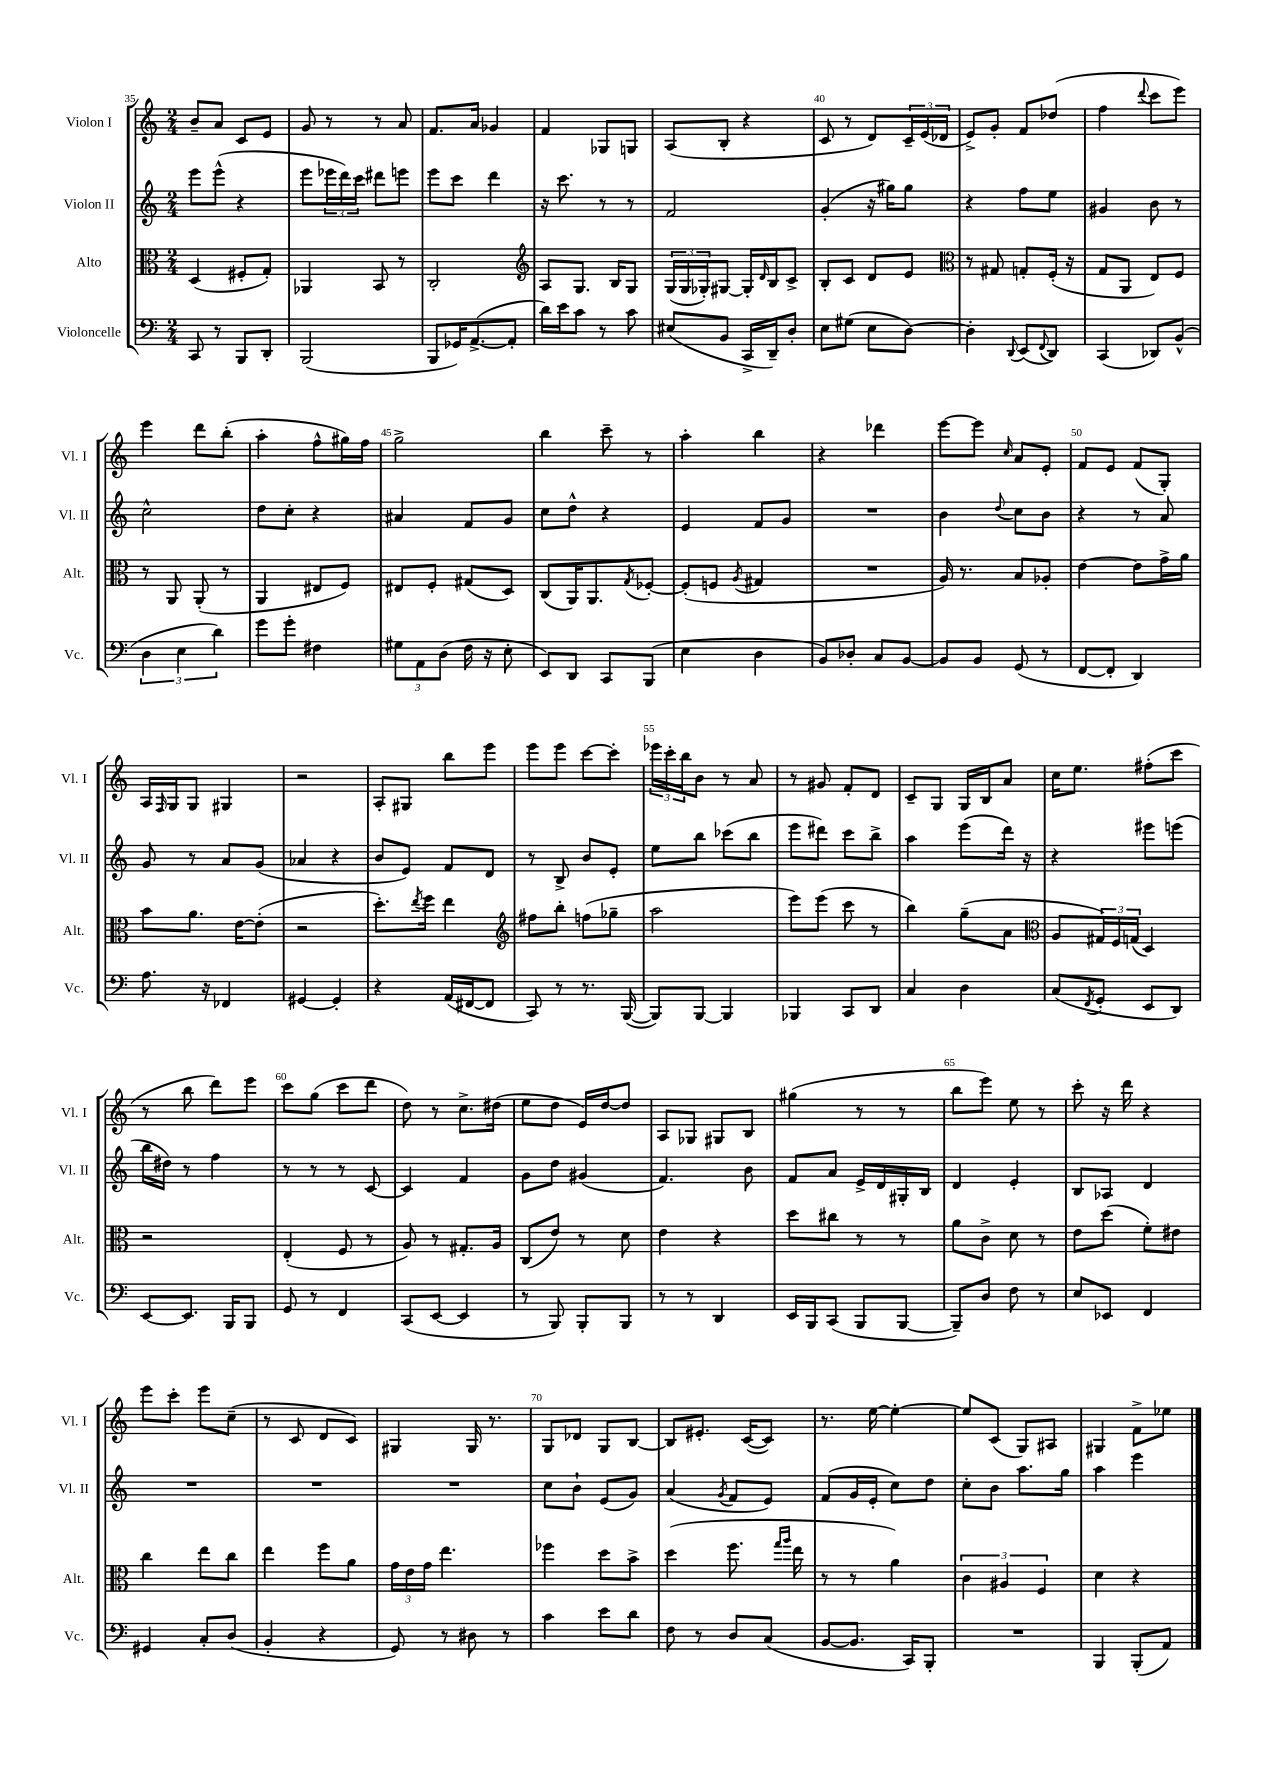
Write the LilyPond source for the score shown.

<<
\new StaffGroup <<
\new Staff = "s0" \with { instrumentName = "Violon I" shortInstrumentName = "Vl. I" } {
    \clef treble \key c \major \numericTimeSignature \time 2/4
    b'8-- a'8 c'8 e'8 |
    g'8 r8 r8 a'8 |
    f'8. a'16 ges'4 |
    f'4 ges8 g8 |
    a8( b8-. r4 |
    c'8 r8 d'8) \tuplet 3/2 { c'16-- e'16( des'16 } |
    e'8->) g'8-. f'8 des''8( |
    f''4 \appoggiatura { d'''8 } c'''8 e'''8) |
    e'''4 d'''8 b''8-.( |
    a''4-. f''8-^ gis''16) f''16 |
    g''2-> |
    b''4 c'''8-- r8 |
    a''4-. b''4 |
    r4 des'''4 |
    e'''8~ e'''8 \grace { c''16 } a'8 e'8-. |
    f'8 e'8 f'8( g8-.) |
    a16 \grace { f16 } g16 g8 gis4 |
    r2 |
    a8-. gis8 b''8 e'''8 |
    e'''8 e'''8 c'''8~ c'''8-. |
    \tuplet 3/2 { ees'''16 c'''16-. b''16 } b'8 r8 a'8 |
    r8 gis'8 f'8-. d'8 |
    c'8-- g8 g16 b16 a'8 |
    c''16 e''8. fis''8-.( c'''8 |
    r8 b''8 d'''8) e'''8 |
    c'''8 g''8( c'''8 d'''8 |
    d''8) r8 c''8.-> dis''16( |
    e''8 d''8 e'16) d''16~ d''8 |
    a8 ges8 gis8 b8 |
    gis''4( r8 r8 |
    b''8 e'''8) e''8 r8 |
    c'''8-. r16 d'''16 r4 |
    e'''8 c'''8-. e'''8 c''8--( |
    r8 c'8 d'8 c'8) |
    gis4 gis16 r8. |
    g8 des'8 g8 b8~ |
    b8 eis'8.-. c'16~( c'8) |
    r8. e''16~ e''4~-. |
    e''8 c'8( g8) ais8 |
    gis4 f'8-> ees''8 \bar "|." |
}
\new Staff = "s1" \with { instrumentName = "Violon II" shortInstrumentName = "Vl. II" } {
    \clef treble \key c \major \numericTimeSignature \time 2/4
    e'''8 e'''8-^( r4 |
    e'''8 \tuplet 3/2 { ees'''16 d'''16) c'''16 } dis'''8 e'''8 |
    e'''8 c'''8 d'''4 |
    r16 c'''8. r8 r8 |
    f'2 |
    g'4-.( r16 gis''16) gis''8 |
    r4 f''8 e''8 |
    gis'4 b'8 r8 |
    c''2-^ |
    d''8 c''8-. r4 |
    ais'4 f'8 g'8 |
    c''8 d''8-^ r4 |
    e'4 f'8 g'8 |
    R2 |
    b'4 \appoggiatura { d''8 } c''8 b'8 |
    r4 r8 a'8 |
    g'8 r8 a'8 g'8( |
    aes'4 r4 |
    b'8 e'8) f'8 d'8 |
    r8 b8-> b'8 e'8-. |
    e''8 b''8 ces'''8( b''8 |
    e'''8 dis'''8) c'''8 b''8-> |
    a''4 e'''8( d'''16) r16 |
    r4 eis'''8 e'''8( |
    b''16 dis''16) r8 f''4 |
    r8 r8 r8 c'8~ |
    c'4 f'4 |
    g'8 d''8 gis'4( |
    f'4.) b'8 |
    f'8 a'8 e'16-> d'16 gis16-. b16 |
    d'4 e'4-. |
    b8 aes8 d'4 |
    R2 |
    R2 |
    R2 |
    c''8 b'8-! e'8( g'8) |
    a'4( \acciaccatura { g'8 } f'8 e'8) |
    f'8( g'16 e'16-. c''8) d''8 |
    c''8-. b'8 a''8. g''16 |
    a''4 e'''4 \bar "|." |
}
\new Staff = "s2" \with { instrumentName = "Alto" shortInstrumentName = "Alt." } {
    \clef alto \key c \major \numericTimeSignature \time 2/4
    d4( fis8-. g8-.) |
    aes,4 b,8 r8 |
    c2-. |
    \clef treble a8 g8. b16 g8 |
    \tuplet 3/2 { g16( g16 ges16-.) } gis8~ gis16-. \grace { d'16 } b16 c'8-> |
    b8-. c'8 d'8 e'8 |
    \clef alto r8 gis8 g8-. f16-.( r16 |
    g8 a,8 e8) f8 |
    r8 a,8 a,8-.( r8 |
    a,4 eis8 f8) |
    eis8 f8-. gis8( d8) |
    c8( a,16) a,8. \acciaccatura { g8 } fes8~-. |
    fes8-.( f8 \acciaccatura { a8 } gis4 |
    R2 |
    a16) r8. b8 aes8-. |
    e'4~ e'8 g'16-> a'16 |
    b'8 a'8. e'16~ e'8-.( |
    r2 |
    d''8.-.) \acciaccatura { e''8 } f''16 e''4 |
    \clef treble fis''8 b''8-. f''8( ges''8-- |
    a''2 |
    e'''8) e'''8( c'''8 r8 |
    b''4) g''8--( a'8 |
    \clef alto a8 \tuplet 3/2 { gis16) f16 g16( } d4) |
    r2 |
    e4-.( f8 r8 |
    a8) r8 gis8.-. a16 |
    c8( e'8) r8 d'8 |
    e'4 r4 |
    d''8 cis''8 r8 r8 |
    a'8 c'8-> d'8 r8 |
    e'8 d''8( f'8-.) eis'8 |
    c''4 e''8 c''8 |
    e''4 f''8 a'8 |
    \tuplet 3/2 { g'16 e'16 g'16 } e''4. |
    fes''4 d''8 b'8-> |
    d''4( f''8. \grace { g''16 a''16 } e''16 |
    r8 r8 a'4) |
    \tuplet 3/2 { c'4 ais4 f4 } |
    d'4 r4 \bar "|." |
}
\new Staff = "s3" \with { instrumentName = "Violoncelle" shortInstrumentName = "Vc." } {
    \clef bass \key c \major \numericTimeSignature \time 2/4
    c,8 r8 b,,8 d,8-. |
    b,,2( |
    b,,8 ges,16) a,8.~->( a,8-. |
    d'16) e'16 c'8 r8 c'8 |
    eis8( b,8 c,16-> d,16--) d8-. |
    e8 gis8( e8 d8~) |
    d4-. \appoggiatura { d,8 } e,8( \appoggiatura { f,8 } d,8) |
    c,4( des,8) b,8-^( |
    \tuplet 3/2 { d4 e4 d'4) } |
    g'8 g'8-. fis4 |
    \tuplet 3/2 { gis8 a,8 d8( } f16 r16 e8-. |
    e,8) d,8 c,8 b,,8( |
    e4 d4 |
    b,8) des8-. c8 b,8~ |
    b,8 b,8 g,8( r8 |
    f,8~ f,8-. d,4) |
    a8. r16 fes,4 |
    gis,4~ gis,4-. |
    r4 a,16( fis,16~ fis,8 |
    c,8) r8 r8. b,,16~( |
    b,,8) b,,8~ b,,4 |
    bes,,4 c,8 d,8 |
    c4 d4 |
    c8( \acciaccatura { f,8 } g,8-. e,8 d,8) |
    e,8~ e,8. b,,16 b,,8 |
    g,8 r8 f,4 |
    c,8( e,8~ e,4 |
    r8 b,,8) b,,8-. b,,8 |
    r8 r8 d,4 |
    e,16 b,,16 c,8( b,,8 b,,8~ |
    b,,8--) d8 f8 r8 |
    e8 ees,8 f,4 |
    gis,4 c8-. d8( |
    b,4-. r4 |
    g,8) r8 dis8 r8 |
    c'4 e'8 d'8 |
    f8 r8 d8 c8( |
    b,8~ b,8. c,16) b,,8-. |
    R2 |
    b,,4 b,,8-.( a,8) \bar "|." |
}
>>
>>
\layout { \context { \Score currentBarNumber = #35 \override BarNumber.break-visibility = ##(#f #t #t) barNumberVisibility = #(every-nth-bar-number-visible 5) } }
